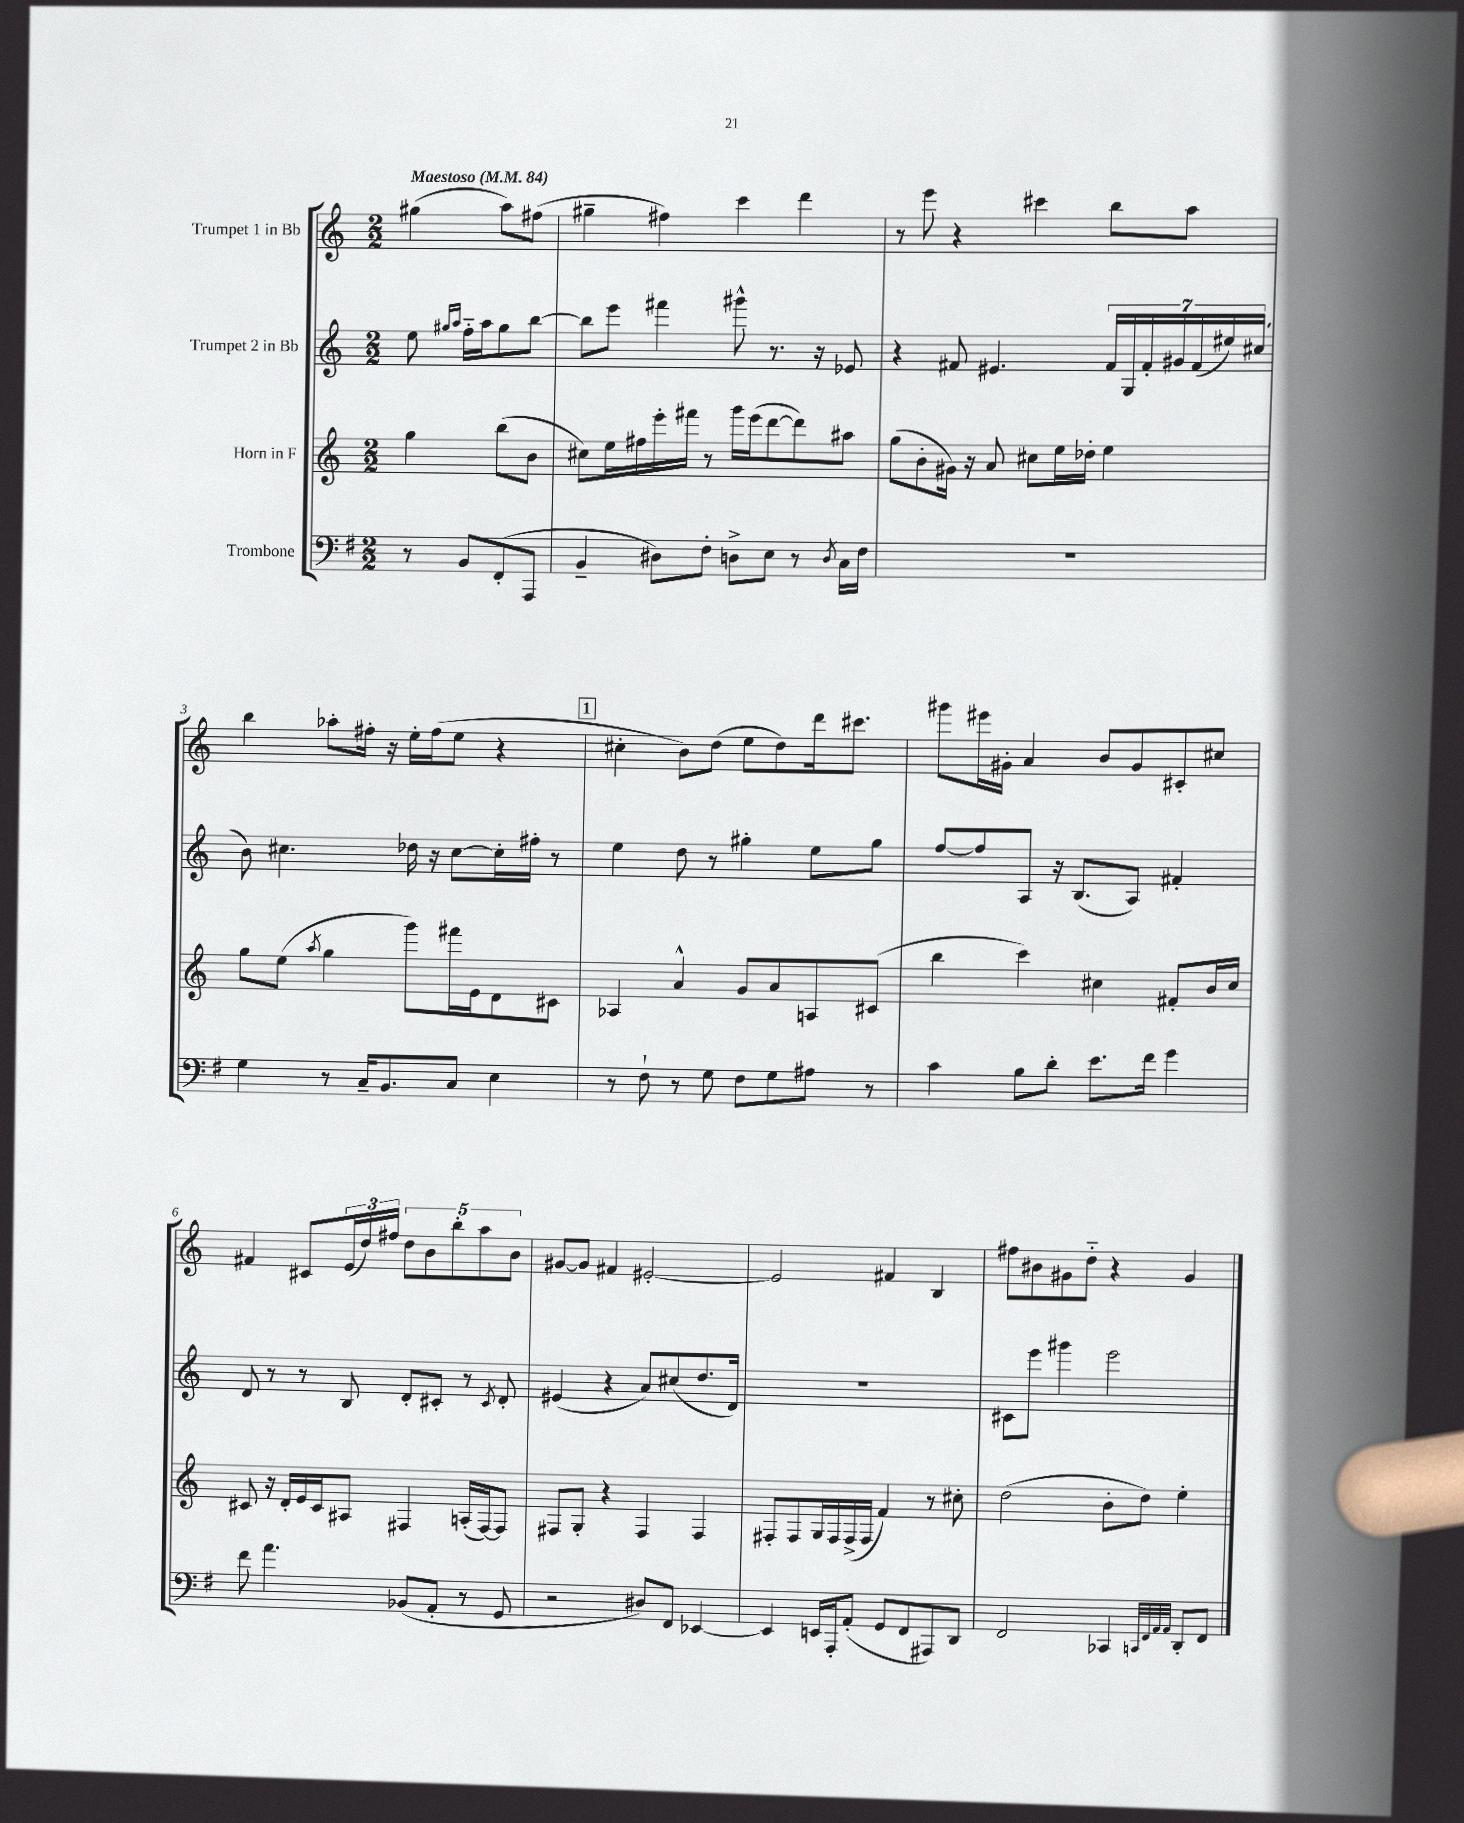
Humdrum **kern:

**kern	**kern	**kern	**kern
*staff4	*staff3	*staff2	*staff1
*clefF4	*clefG2	*clefG2	*clefG2
*k[f#]	*k[]	*k[]	*k[]
*M2/2	*M2/2	*M2/2	*M2/2
*MM84	*MM84	*MM84	*MM84
8r	4gg	8ee	(4gg#
.	.	16qqgg#	.
.	.	16qqaa	.
8BB	.	16ff'~	.
.	.	16aa	.
(8FF#'	(8bb	8gg#	8aa)
8AAA	8b	[8bb	(8ff#
=	=	=	=
4BB~	8cc#)	8bb]	4gg#~
.	16ee	8eee	.
.	16ff#	.	.
8D#)	16eee'	4fff#	4ff#)
.	16fff#	.	.
8F#'	8r	.	.
8D^	16ggg	8ggg#^^	4ccc
.	(16eee	.	.
8E	[8ddd	8.r	.
8r	8ddd])	.	4ddd
.	.	16r	.
8qD	.	.	.
16C	8aa#	8e-	.
16F#	.	.	.
=	=	=	=
1r	(8gg	4r	8r
.	8b'	.	8eee
.	16g#)	8f#	4r
.	16r	.	.
.	8a	4.e#	.
.	8cc#	.	4ccc#
.	16ee	.	.
.	16dd-'	.	.
.	4ee	28f#	8bb
.	.	28G	.
.	.	28f#'	.
.	.	28g#	.
.	.	.	8aa
.	.	(28f#	.
.	.	28ee#)	.
.	.	(28cc#	.
=	=	=	=
4G	8gg	8b)	4bb
.	(8ee	4.cc#	.
.	8qaa	.	.
8r	4gg	.	8aa-'
16C~	.	.	16ff#'
8.BB	.	.	16r
.	8ggg)	16dd-	16ee'
.	.	16r	(16ff#
8C	16fff#	[8cc#	8ee
.	16e	.	.
4E	8d	16cc#']	4r
.	.	16ff#'	.
.	8c#	8r	.
=	=	=	=
8r	4A-	4ee	4cc#'
8F#`	.	.	.
8r	4a^^	8dd	8b)
8G	.	8r	(8dd
8F#	8g	4gg#'	8ee
8G	8a	.	8dd)
8A#	8A	8ee	16ddd
.	.	.	8.ccc#
8r	(8c#	8gg#	.
=	=	=	=
4c	4bb	[8ff	8ggg#
.	.	8ff]	16eee#
.	.	.	16g#'
8B	4ccc)	8A	4a
8d'	.	16r	.
.	.	(8.B	.
8.e	4cc#	.	8b
.	.	8A)	8g#
16f#	.	.	.
4g	8f#'	4f#'	8c#'
.	16b	.	8cc#
.	16cc#	.	.
=	=	=	=
8f#	8c#	8d	4f#
4.a	16r	8r	.
.	16d'	.	.
.	16e	8r	8c#
.	16c#	.	.
.	8A#	8B	(24e
.	.	.	24dd)
.	.	.	24ff#
(8BB-	4F#	8d'	10dd
.	.	.	10b
8AA'	.	8c#'	.
.	.	.	10bb'
8r	(16A'	8r	.
.	.	.	10aa
.	[16F#)	.	.
.	.	8qc#	.
8GG	8F#]	8d'	.
.	.	.	10b
=	=	=	=
2r	8F#	(4e#	[8g#
.	8G'	.	8g#]
.	4r	4r	4f#
8D#)	4F#	8a)	[2e#'
8FF#	.	(8cc#	.
[4EE-	4F#	8.dd	.
.	.	16d)	.
=	=	=	=
4EE-]	8F#'	1r	2e#]
.	8F#	.	.
16EE	16G	.	.
16AAA'	16F#	.	.
(8AA'	(16F#^	.	.
.	16F#	.	.
8GG	4f)	.	4f#
8FF#	.	.	.
8AAA#)	8r	.	4B
8DD	8cc#'	.	.
=	=	=	=
2FF#	(2dd	8c#	8ff#
.	.	8eee	8b#
.	.	4ggg#	8g#
.	.	.	8dd'~
4CC-	8b'	2eee	4r
.	8dd)	.	.
32qqCC	.	.	.
32qqFF#	.	.	.
32qqAA	.	.	.
32qqAA	.	.	.
8DD'	4ee'	.	4g#
8FF#	.	.	.
==	==	==	==
*-	*-	*-	*-
